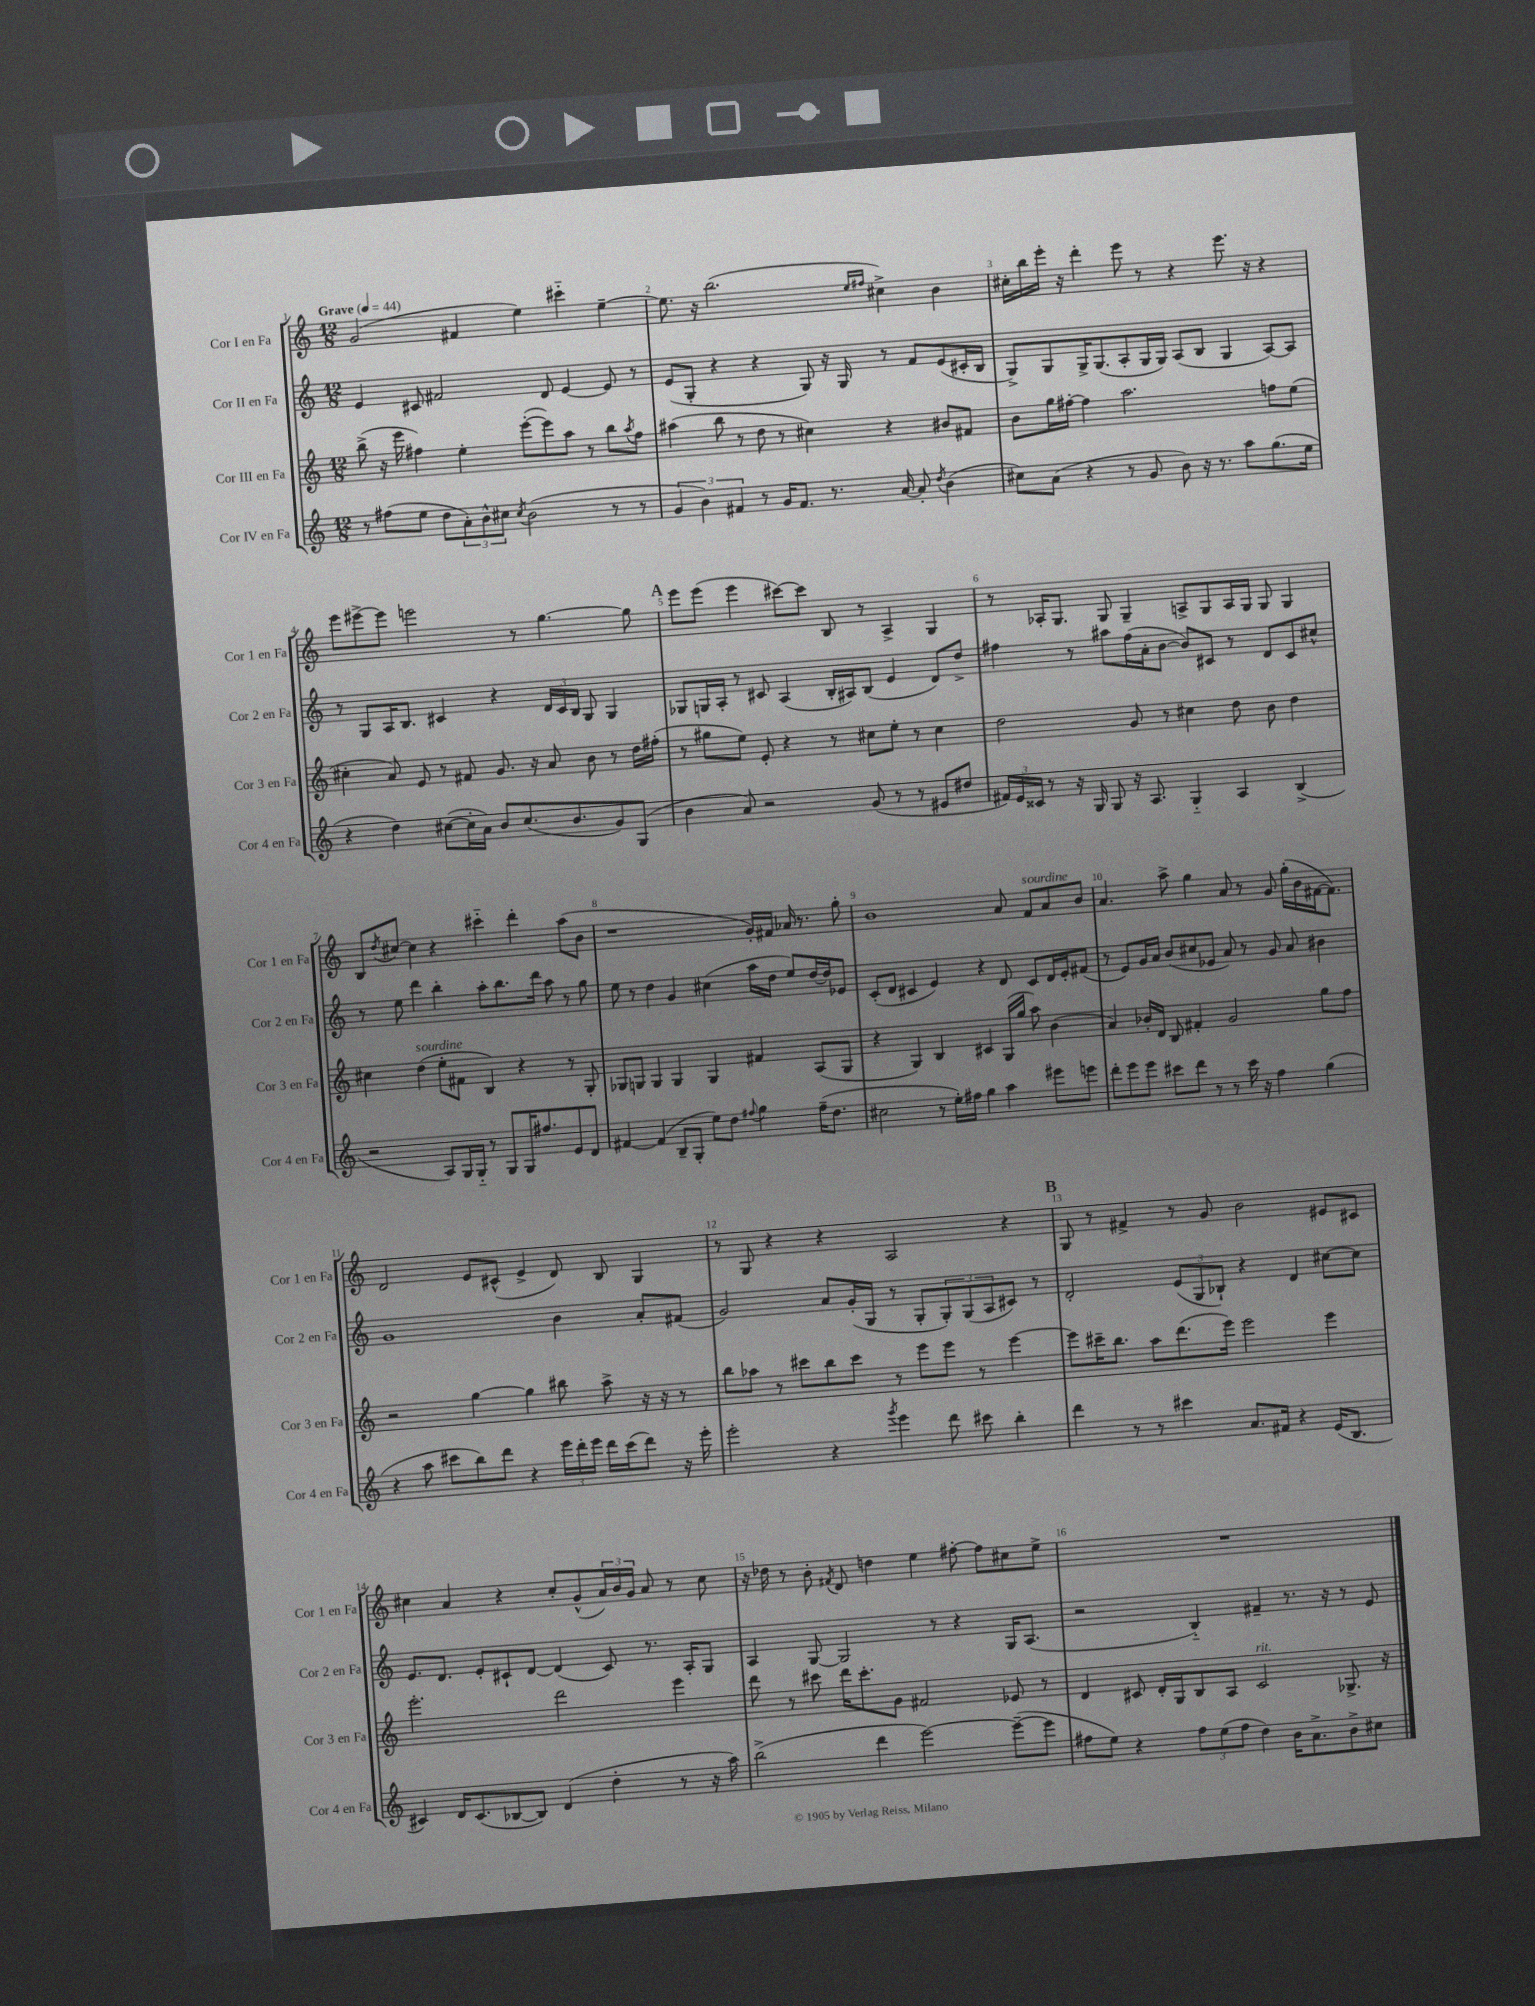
<<
\new StaffGroup <<
\new Staff = "s0" \with { instrumentName = "Cor I en Fa" shortInstrumentName = "Cor 1 en Fa" } {
    \clef treble \key c \major \numericTimeSignature \time 12/8 \tempo "Grave" 4 = 44
    g'2( fis'4 e''4) cis'''4-_ e''4~-- |
    e''8. r16 b''2.( \grace { e''16 fis''16 } cis''4->) b'4 |
    cis''16-. b''16 e'''16-. r16 d'''4-. e'''8 r8 r4 e'''8. r16 r4 |
    e'''8 eis'''8~-> eis'''8 e'''2 r8 g''4.~ g''8 |
    \mark \markup { \bold "A" } e'''8 e'''8( e'''4 cis'''8~) cis'''8 b8 r8 a4-> g4 |
    r8 aes16-. g8. g8 g4-- a8-> g8 a16 g16 g8 g4 |
    b8 \acciaccatura { d''8 } cis''8~ cis''4 r4 cis'''4-_ d'''4-. a''8( b'8 |
    r1 g'16-.) fis'16 aes'16 r8. g''8-. |
    b'1 a'8 f'8^\markup { \italic "sourdine" } a'8 b'8 |
    a'4. a''8-> g''4 a'8 r8 g'8 g''16-.( b'16 fis'16~ fis'8.) |
    d'2 e'8 cis'8-^( e'4-> d'8) b8 g4 |
    r8 g8 r4 r4 a2 r4 |
    \mark \markup { \bold "B" } g8 r8 fis'4-> r8 g'8 b'2 eis'8 cis'8 |
    cis''4 a'4 r4 cis''8-. g'8-^( \tuplet 3/2 { a'16) b'16 g'16 } a'8 r8 cis''8 |
    r16 des''16 r8 b'8-. \acciaccatura { fis'8 } d'8 d''4 e''4 fis''8~-. fis''8 cis''8 e''8-> |
    R1. \bar "|." |
}
\new Staff = "s1" \with { instrumentName = "Cor II en Fa" shortInstrumentName = "Cor 2 en Fa" } {
    \clef treble \key c \major \numericTimeSignature \time 12/8
    e'4 cis'8 fis'2 d'8 e'4~ e'8 r8 |
    e'8( g8-. r4 r4 g8) r16 g16 r8 f'8 e'8( cis'16-. b16 |
    g8->) g8 g16-> g8.( a8-. g16 g16) a8( b8 g4 a8~) a8 |
    r8 g8 a16 b8. cis'4 r4 \tuplet 3/2 { d'16 cis'16 b16 } g8 g4 |
    \mark \markup { \bold "A" } ges8 g16 a16-. r8 cis'8 a4( b16-. ais16) b8( e'4 d'8) d''8-> |
    fis''4 r8 ais''8 fis''16( a'16-. b'8~ b'8) cis'8 r8 d'8 cis'8 cis''8-^ |
    r8 e''8 d'''4 b''4-. a''8-. b''8. d'''16 a''8 r8 g''8 |
    e''8 r8 d''4 g'4 cis''4( a''16 d''16 e''8) d''16~ d''16 ees'8 |
    c'8-.( d'8 cis'4 e'4) r4 d'8 cis'8 d'16 e'16-. fis'8( |
    r8 e'8) g'16 a'16 b'8( cis''8 ees'8 a'8) r8 g'8 a'8 bis'4 |
    g'1 b'4 a'8-. fis'8( |
    g'2) a'8 g'16-.( g16 r8 g8-. \tuplet 3/2 { g8-.) g8( a8 } cis'8) r8 |
    \mark \markup { \bold "B" } d'2-. \tuplet 3/2 { e'8( g8 bes8-!) } r4 d'4 cis''8~ cis''8 |
    e'8. d'8. e'8-. cis'8-! d'8~ d'4( cis'8) r8. a16-. g8 |
    a4 g8~ g2 r8 r4 g16 a8.( |
    r2 b4-_) fis'4-- r8. r16 r8 e'8 \bar "|." |
}
\new Staff = "s2" \with { instrumentName = "Cor III en Fa" shortInstrumentName = "Cor 3 en Fa" } {
    \clef treble \key c \major \numericTimeSignature \time 12/8
    b''8->( r16 e'''16 fis''4) e''4-. e'''8~-.( e'''8) a''8 r8 b''8 \acciaccatura { a''8 } fis''8 |
    ais''4( b''8 r8 d''8 r8 cis''4) r4 bis'8 fis'8 |
    b'8 g''16 fis''16~-. fis''4 a''2. f''8 e''8( |
    cis''4-. a'8) e'8 r8 fis'8 g'8. r16 a'8 b'8 r8 d''16 fis''16-.( |
    \mark \markup { \bold "A" } r8 gis''8 e''8) e'8-. r4 r8 cis''8 e''8-. r8 cis''4 |
    d''2 g'8 r8 cis''4 d''8 b'8 d''4 |
    cis''4 d''4^\markup { \italic "sourdine" }( e''8-. fis'8 b4) r4 r8 g8-. |
    ges8 g8 g4 g4 g4 fis'4 a8( g8 |
    r4 g4) b4 cis'4 g16( g''16 a''8) b'4( |
    a'4) bes'16-. d'16 b8 fis'4-. g'2 g''8 f''8 |
    r2 g''4~ g''4 bis''8 a''8-> r16 r16 r8 |
    b''8 aes''8 r8 cis'''8 b''8 cis'''8 r8 e'''8 e'''8 r8 e'''4~ |
    \mark \markup { \bold "B" } e'''8 cis'''16-- b''8. a''8 d'''8.( e'''16) e'''2 e'''4 |
    e'''2.-. d'''2 e'''4 |
    d'''8 r8 cis'''8 d'''16 cis'''8.-. g'8 fis'2 ees'8 r8 |
    d'4 cis'8 d'16-. g16 b8 a8 cis'2^\markup { \italic "rit." } ges8.-> r16 \bar "|." |
}
\new Staff = "s3" \with { instrumentName = "Cor IV en Fa" shortInstrumentName = "Cor 4 en Fa" } {
    \clef treble \key c \major \numericTimeSignature \time 12/8
    r8 fis''8( e''8 d''8 \tuplet 3/2 { a'8-.) b'8-^ cis''8 } \acciaccatura { cis''8 } b'2( r8 r8 |
    \tuplet 3/2 { g'4 b'4) fis'4 } r8 g'16 fis'8. r8. a'16~ a'8-. \acciaccatura { d''8 } b'4( |
    cis''8) a'8( r4 r8 g'8 b'8) r16 r8. a''8 g''8.( e''16 |
    r4 d''4) cis''8~( cis''16-. a'16) b'8 cis''8.( b'8. g'8) g8( |
    \mark \markup { \bold "A" } b'4 a'8) r2 g'8( r8 r8 eis'8 dis''8 |
    \tuplet 3/2 { fis'16) e'16 cisis'16 } r8 r16 g16 g8 r16 a8. g4-_ a4 b4->( |
    r2 a8) g16 g16-_ r8 g8 g16 fis''8. e'8 d'8 |
    fis'4~ fis'4( b8-- g8-. e''8) d''8 \appoggiatura { fis''8 } g''4 fis''16--( d''8. |
    cis''2 r8 e''16-.) fis''16 g''4 a''4 eis'''8 e'''8 |
    d'''8-. e'''8 e'''8 cis'''8 d'''8 r8 r8 cis'''16 r16 f''4 g''4( |
    r4 a''8 cis'''8 b''8) d'''8 r4 \tuplet 3/2 { e'''16 d'''16-. e'''16 } d'''16 cis'''16( d'''8) r16 e'''16-. |
    e'''2-. r4 \acciaccatura { g'''8 } e'''4 d'''8 cis'''8 b''4-. |
    \mark \markup { \bold "B" } d'''4 r8 r8 cis'''4 a'8. fis'16 r4 e'16( b8. |
    cis'4) d'16 cis'8.( bes8~ bes8) d'4( d''4-. r8 r16 a''16) |
    b''2->( d'''4 e'''2~) e'''8~--( e'''8 |
    fis''8 e''8) r4 \tuplet 3/2 { fis''8 e''8( fis''8 } d''4) b'16 a'8.-> b'8-> cis''8 \bar "|." |
}
>>
>>
\layout { \context { \Score \override BarNumber.break-visibility = ##(#f #t #t) barNumberVisibility = #all-bar-numbers-visible } }
